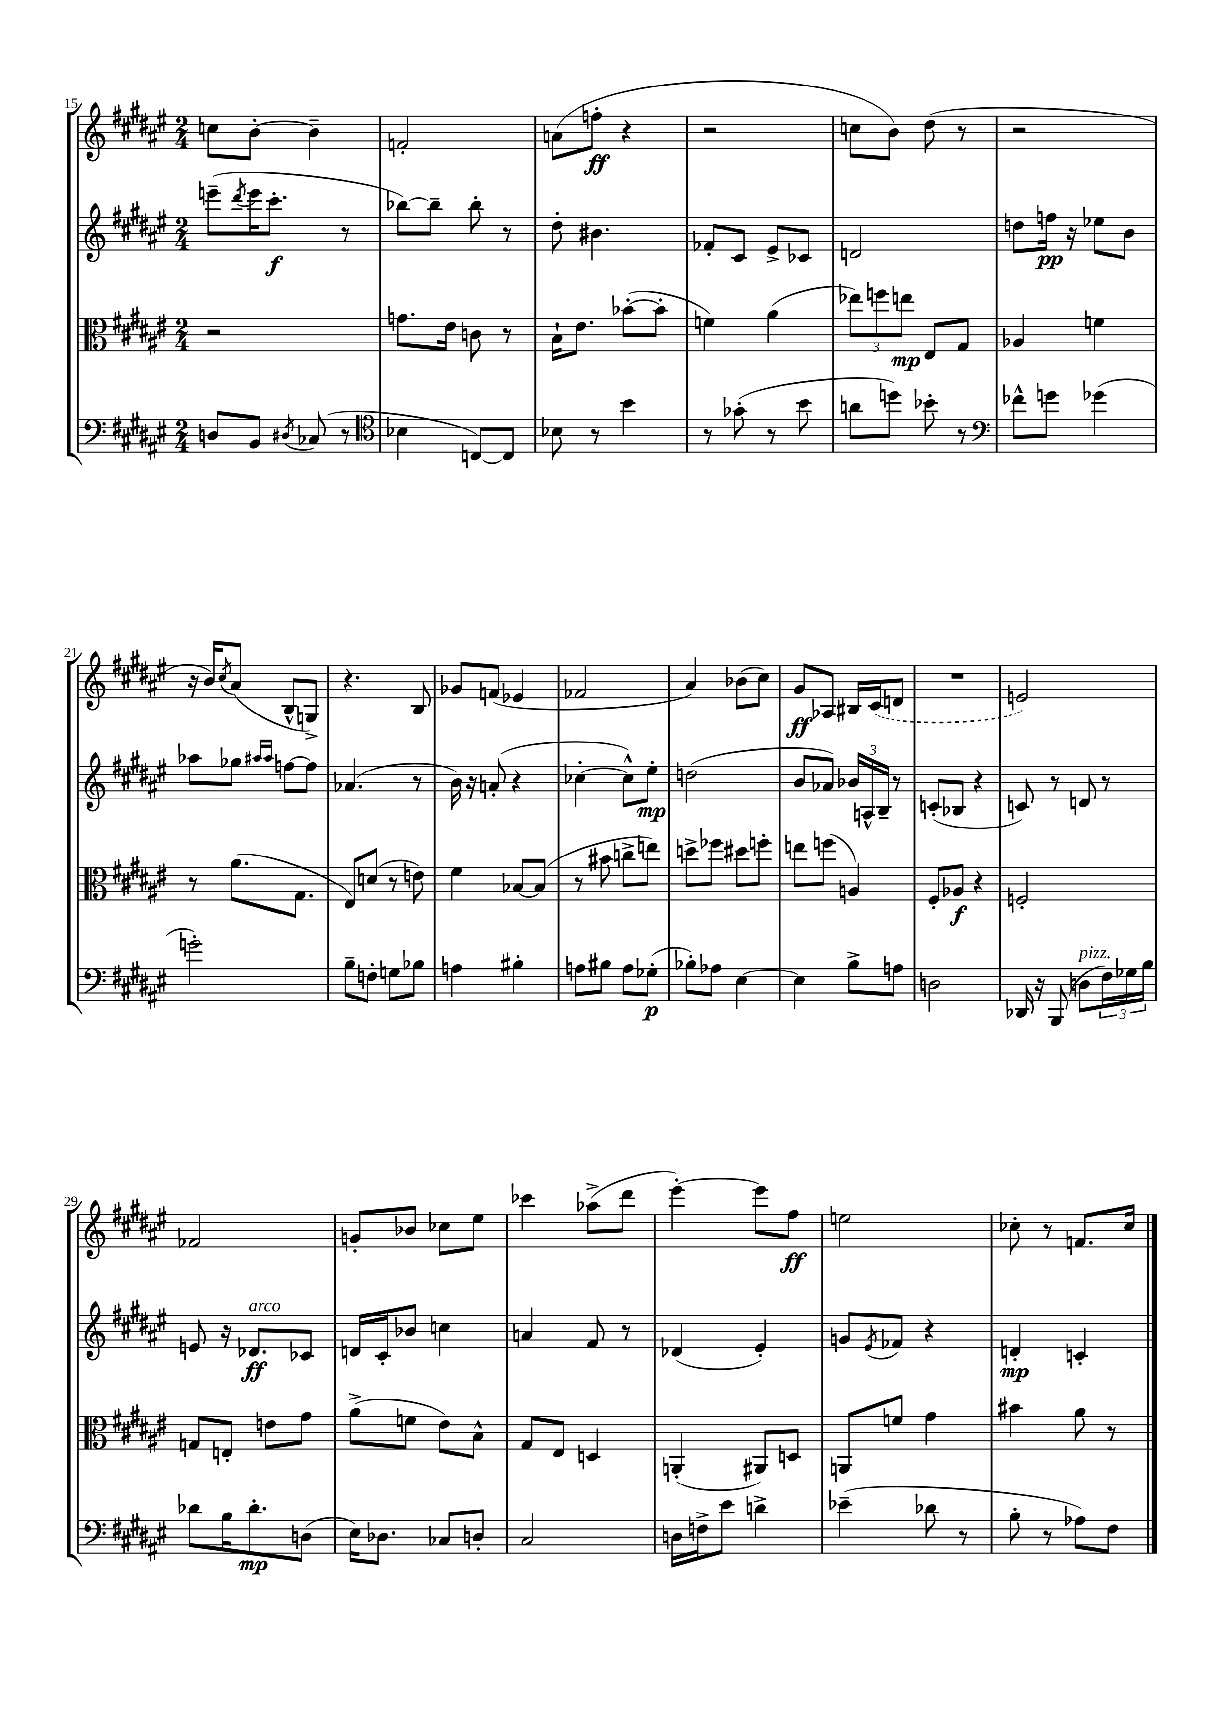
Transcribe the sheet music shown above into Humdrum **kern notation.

**kern	**kern	**kern	**kern
*staff4	*staff3	*staff2	*staff1
*clefF4	*clefC3	*clefG2	*clefG2
*k[f#c#g#d#a#e#]	*k[f#c#g#d#a#e#]	*k[f#c#g#d#a#e#]	*k[f#c#g#d#a#e#]
*M2/4	*M2/4	*M2/4	*M2/4
8D	2r	(8eee~	8cc
.	.	8qddd#	.
8BB	.	16eee	[8b'
.	.	8.ccc#'	.
8qD#	.	.	.
(8C-	.	.	4b~]
8r	.	8r	.
=	=	=	=
*clefC4	*	*	*
4B-	8.g	[8bb-)	2f'
.	.	8bb-~]	.
.	16e#	.	.
[8C)	8c	8bb-'	.
8C]	8r	8r	.
=	=	=	=
8B-	16B`	8dd#'	(8a
.	8.e#	.	.
8r	.	4.b#	8ff'
4b	([8b-'	.	4r
.	8b-']	.	.
=	=	=	=
8r	4f)	8f-'	2r
(8g-'	.	8c#	.
8r	(4a#	8e#^	.
8b	.	8c-	.
=	=	=	=
8a	12ee-)	2d	8cc
.	12ff	.	.
8dd)	.	.	8b)
.	12ee	.	.
8b-'	8E#	.	(8dd#
8r	8G#	.	8r
=	=	=	=
*clefF4	*	*	*
8f-^^	4A-	8dd	2r
8g	.	16ff	.
.	.	16r	.
(4g-	4f	8ee-	.
.	.	8b	.
=	=	=	=
2g')	8r	8aa-	16r
.	.	.	16b)
.	.	.	8qcc#
.	(8.a#	8gg-	(8a#
.	.	16qqaa#	.
.	.	16qqaa#	.
.	.	[8ff	8B^^
.	8.G#	.	.
.	.	8ff]	8G^)
=	=	=	=
8B~	8E#)	(4.a-	4.r
8F'	(8d	.	.
8G	8r	.	.
8B-	8e)	8r	8B
=	=	=	=
4A	4f#	16b)	8g-
.	.	16r	.
.	.	(8a'	(8f
4B#'	[8B-	4r	4e-
.	(8B-]	.	.
=	=	=	=
8A	8r	[4cc-'	2f-
8B#	8b#	.	.
8A	8cc^	8cc-^^])	.
(8G-'	8ee)	8ee#'	.
=	=	=	=
8B-')	8dd^	(2dd	4a#)
8A-	8ff-	.	.
[4E#	8dd#	.	(8b-
.	8ff'	.	8cc#)
=	=	=	=
4E#]	8ee	8b	8g#
.	(8ff	8a-)	8A-
8B^	4A)	24b-	16B#
.	.	24A^^	.
.	.	.	(16c#
.	.	24B~	.
8A	.	8r	8d
=	=	=	=
2D	8F#'	(8c'	2r
.	8A-	8B-	.
.	4r	4r	.
=	=	=	=
16DD-	2F'	8c)	2e)
16r	.	.	.
(8BBB	.	8r	.
8D	.	8d	.
24F#)	.	8r	.
24G-	.	.	.
24B	.	.	.
=	=	=	=
8d-	8G	8e	2f-
16B	8E'	16r	.
8.d-'	.	8.d-	.
.	8e	.	.
(8D	8g#	8c-	.
=	=	=	=
16E#)	(8a#^	16d	8g'
8.D-	.	16c#'	.
.	8f	8b-	8b-
8C-	8e#)	4cc	8cc-
8D'	8B^^	.	8ee#
=	=	=	=
2C#	8G#	4a	4ccc-
.	8E#	.	.
.	4D	8f#	(8aa-^
.	.	8r	8ddd#
=	=	=	=
16D	(4AA'	(4d-	[4eee#')
16F^	.	.	.
8e#	.	.	.
4d^	8AA#)	4e#')	8eee#]
.	8D	.	8ff#
=	=	=	=
(4e-~	8AA	8g	2ee
.	.	8qe#	.
.	8f	8f-	.
8d-	4g#	4r	.
8r	.	.	.
=	=	=	=
8B'	4b#	4d'	8cc-'
8r	.	.	8r
8A-)	8a#	4c'	8.f
8F#	8r	.	.
.	.	.	16cc-
==	==	==	==
*-	*-	*-	*-
